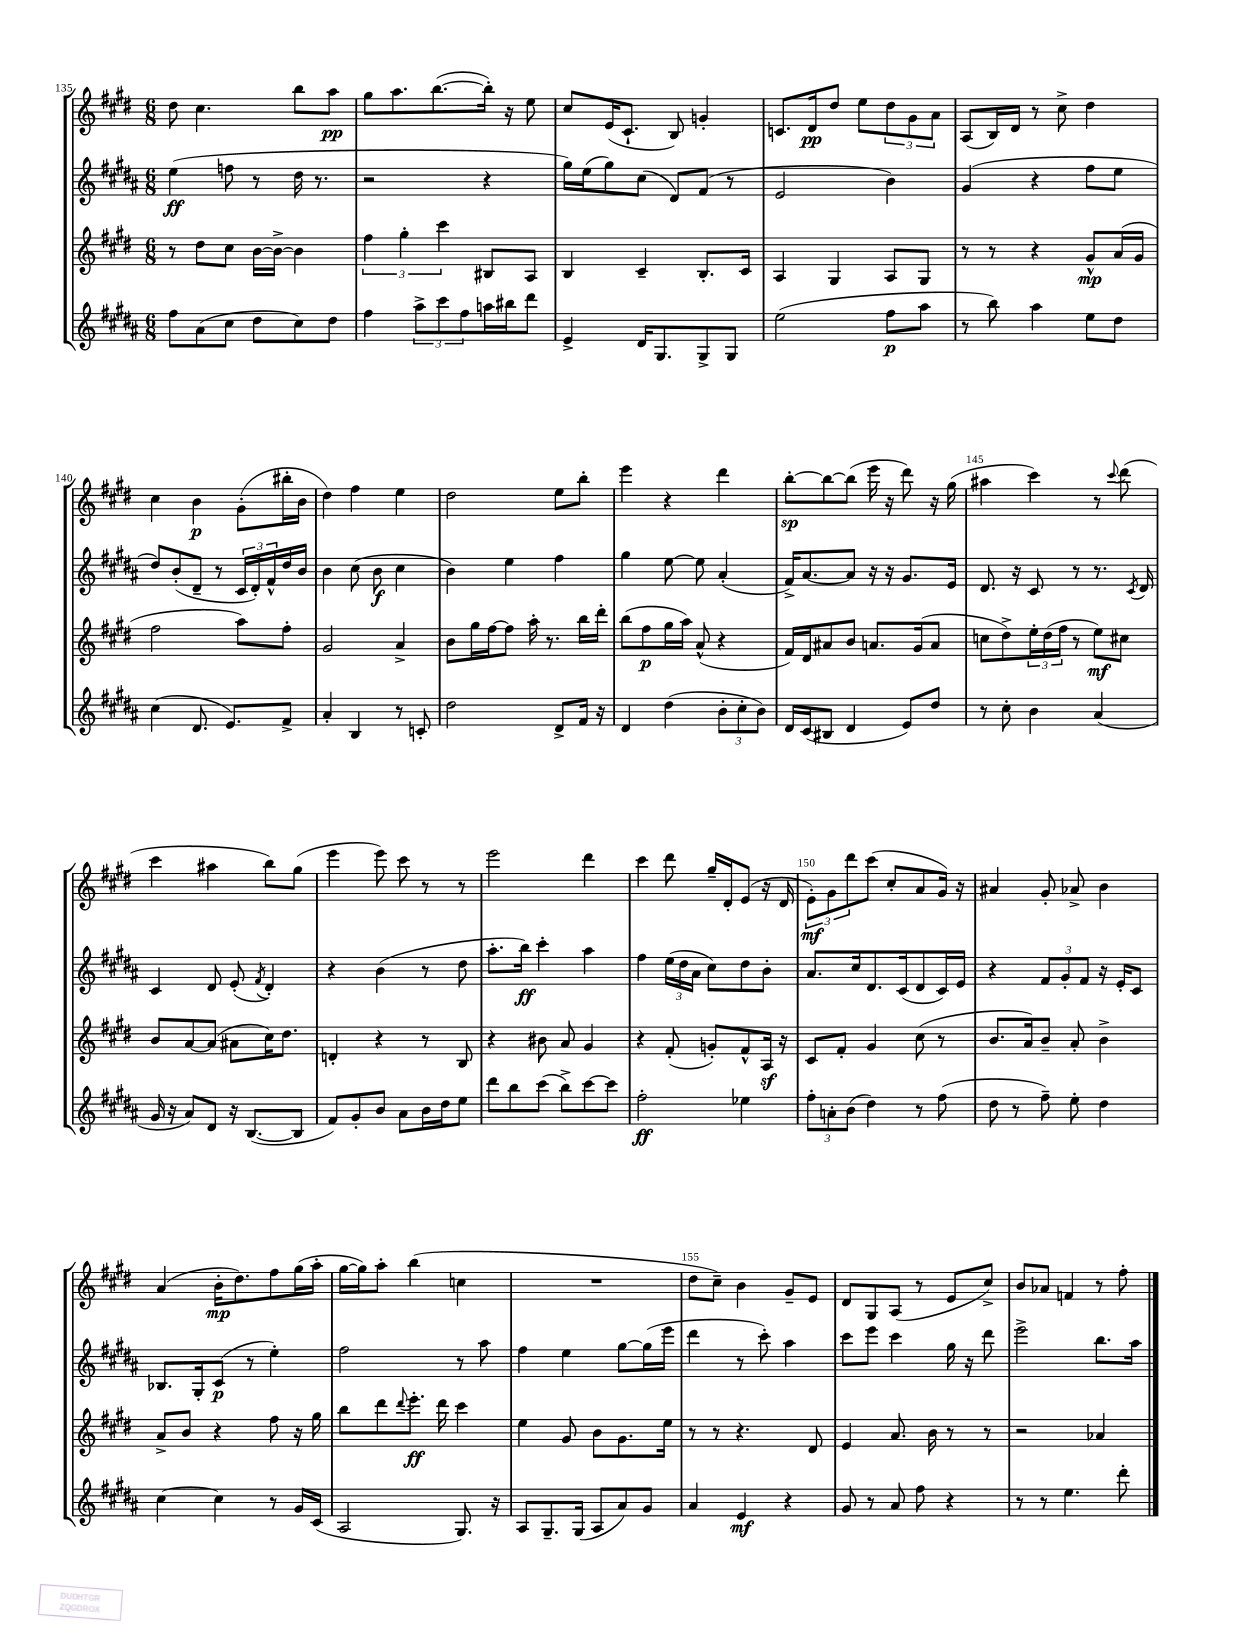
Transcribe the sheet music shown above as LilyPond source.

<<
\new StaffGroup <<
\new Staff = "s0" {
    \clef treble \key e \major \numericTimeSignature \time 6/8
    dis''8 cis''4. b''8 a''8\pp |
    gis''8 a''8. b''8.~( b''16-.) r16 e''8 |
    cis''8 e'16( cis'8.-! b8) g'4-. |
    c'8. dis'16\pp dis''8 e''8 \tuplet 3/2 { dis''8 gis'8 a'8 } |
    a8( b16) dis'16 r8 cis''8-> dis''4 |
    cis''4 b'4\p gis'8-.( bis''16-. b'16 |
    dis''4) fis''4 e''4 |
    dis''2 e''8 b''8-. |
    e'''4 r4 dis'''4 |
    b''8~-.\sp b''8~ b''8( e'''16 r16 dis'''8) r16 gis''16( |
    ais''4 cis'''4) r8 \appoggiatura { cis'''8 } dis'''8( |
    cis'''4 ais''4 b''8) gis''8( |
    e'''4 e'''8) cis'''8 r8 r8 |
    e'''2 dis'''4 |
    cis'''4 dis'''8 gis''16-- dis'16-. e'8( r16 dis'16 |
    \tuplet 3/2 { e'8-.\mf) gis'8 dis'''8 } cis'''8( cis''8-. a'8 gis'16) r16 |
    ais'4 gis'8-. aes'8-> b'4 |
    a'4( b'16-.\mp dis''8.) fis''8 gis''16( a''16-. |
    gis''16~ gis''16) a''8-. b''4( c''4 |
    R2. |
    dis''8 cis''8--) b'4 gis'8-- e'8 |
    dis'8 gis8 a8( r8 e'8 cis''8->) |
    b'8 aes'8 f'4 r8 fis''8-. \bar "|." |
}
\new Staff = "s1" {
    \clef treble \key b \major \numericTimeSignature \time 6/8
    e''4\ff( f''8 r8 dis''16 r8. |
    r2 r4 |
    gis''16) e''16( gis''8) cis''8( dis'8) fis'8( r8 |
    e'2 b'4) |
    gis'4( r4 fis''8 e''8 |
    dis''8) b'8-.( dis'8-- r8 \tuplet 3/2 { cis'16 dis'16-.) fis'16-^ } dis''16 b'16 |
    b'4 cis''8( b'8\f cis''4 |
    b'4) e''4 fis''4 |
    gis''4 e''8~ e''8 ais'4-.( |
    fis'16->) ais'8.~ ais'8 r16 r16 gis'8. e'16 |
    dis'8. r16 cis'8 r8 r8. \acciaccatura { cis'8 } dis'16 |
    cis'4 dis'8 e'8-.( \acciaccatura { fis'8 } dis'4-.) |
    r4 b'4( r8 dis''8 |
    ais''8.-. b''16\ff) cis'''4-. ais''4 |
    fis''4 \tuplet 3/2 { e''16( dis''16 ais'16 } cis''8) dis''8 b'8-. |
    ais'8. cis''16 dis'8. cis'16( dis'8 cis'16) e'16 |
    r4 \tuplet 3/2 { fis'8 gis'8-. fis'8 } r16 e'16-. cis'8 |
    bes8. gis16-. cis'8\p( r8 e''4-.) |
    fis''2 r8 ais''8 |
    fis''4 e''4 gis''8~ gis''16( e'''16 |
    dis'''4 r8 cis'''8-.) ais''4 |
    cis'''8 e'''8 cis'''4 gis''16 r16 dis'''8 |
    e'''2-> b''8. ais''16 \bar "|." |
}
\new Staff = "s2" {
    \clef treble \key e \major \numericTimeSignature \time 6/8
    r8 dis''8 cis''8 b'16~ b'16~-> b'4 |
    \tuplet 3/2 { fis''4 gis''4-. cis'''4 } bis8 a8 |
    b4 cis'4-- b8.-. cis'16 |
    a4 gis4 a8 gis8 |
    r8 r8 r4 gis'8-^\mp a'16( gis'16 |
    fis''2 a''8) fis''8-. |
    gis'2 a'4-> |
    b'8 gis''16 fis''16~ fis''8 a''16-. r8. b''16 dis'''16-. |
    b''8( fis''8\p gis''16 a''16) a'8-^( r4 |
    fis'16) dis'16 ais'8 b'8 a'8. gis'16( a'8 |
    c''8 dis''8->) \tuplet 3/2 { e''16-. dis''16( fis''16 } r8 e''8\mf) cis''8 |
    b'8 a'8~ a'8( ais'8 cis''16) dis''8. |
    d'4-. r4 r8 b8 |
    r4 bis'8 a'8 gis'4 |
    r4 fis'8-.( g'8-.) fis'8-^ a16\sf r16 |
    cis'8 fis'8-. gis'4 cis''8( r8 |
    b'8. a'16) b'8-- a'8-. b'4-> |
    a'8-> b'8 r4 fis''8 r16 gis''16 |
    b''8 dis'''8 \appoggiatura { dis'''8 } e'''8.-.\ff dis'''16 cis'''4 |
    e''4 gis'8 b'8 gis'8. e''16 |
    r8 r8 r4. dis'8 |
    e'4 a'8. b'16 r8 r8 |
    r2 aes'4 \bar "|." |
}
\new Staff = "s3" {
    \clef treble \key b \major \numericTimeSignature \time 6/8
    fis''8 ais'8( cis''8 dis''8 cis''8) dis''8 |
    fis''4 \tuplet 3/2 { ais''8-> cis'''8 fis''8 } a''16 bis''16 dis'''8 |
    e'4-> dis'16 gis8. gis8-> gis8 |
    e''2( fis''8\p ais''8 |
    r8 b''8) ais''4 e''8 dis''8 |
    cis''4( dis'8. e'8.) fis'8-> |
    ais'4-. b4 r8 c'8-. |
    dis''2 dis'8-> fis'16 r16 |
    dis'4 dis''4( \tuplet 3/2 { b'8-. cis''8-. b'8) } |
    dis'16 cis'16( bis8 dis'4 e'8) dis''8 |
    r8 cis''8-. b'4 ais'4( |
    gis'16 r16 ais'8) dis'8 r16 b8.~( b8 |
    fis'8) gis'8-. b'8 ais'8 b'16 dis''16 e''8 |
    dis'''8 b''8 cis'''8( b''8->) cis'''8~ cis'''8 |
    fis''2-.\ff ees''4 |
    \tuplet 3/2 { fis''8-. a'8-. b'8( } dis''4) r8 fis''8( |
    dis''8 r8 fis''8--) e''8-. dis''4 |
    cis''4~ cis''4 r8 gis'16 cis'16( |
    ais2 gis8.) r16 |
    ais8 gis8.-- gis16( ais8 ais'8) gis'8 |
    ais'4 e'4\mf r4 |
    gis'8 r8 ais'8 fis''8 r4 |
    r8 r8 e''4. dis'''8-. \bar "|." |
}
>>
>>
\layout { \context { \Score currentBarNumber = #135 \override BarNumber.break-visibility = ##(#f #t #t) barNumberVisibility = #(every-nth-bar-number-visible 5) } }
